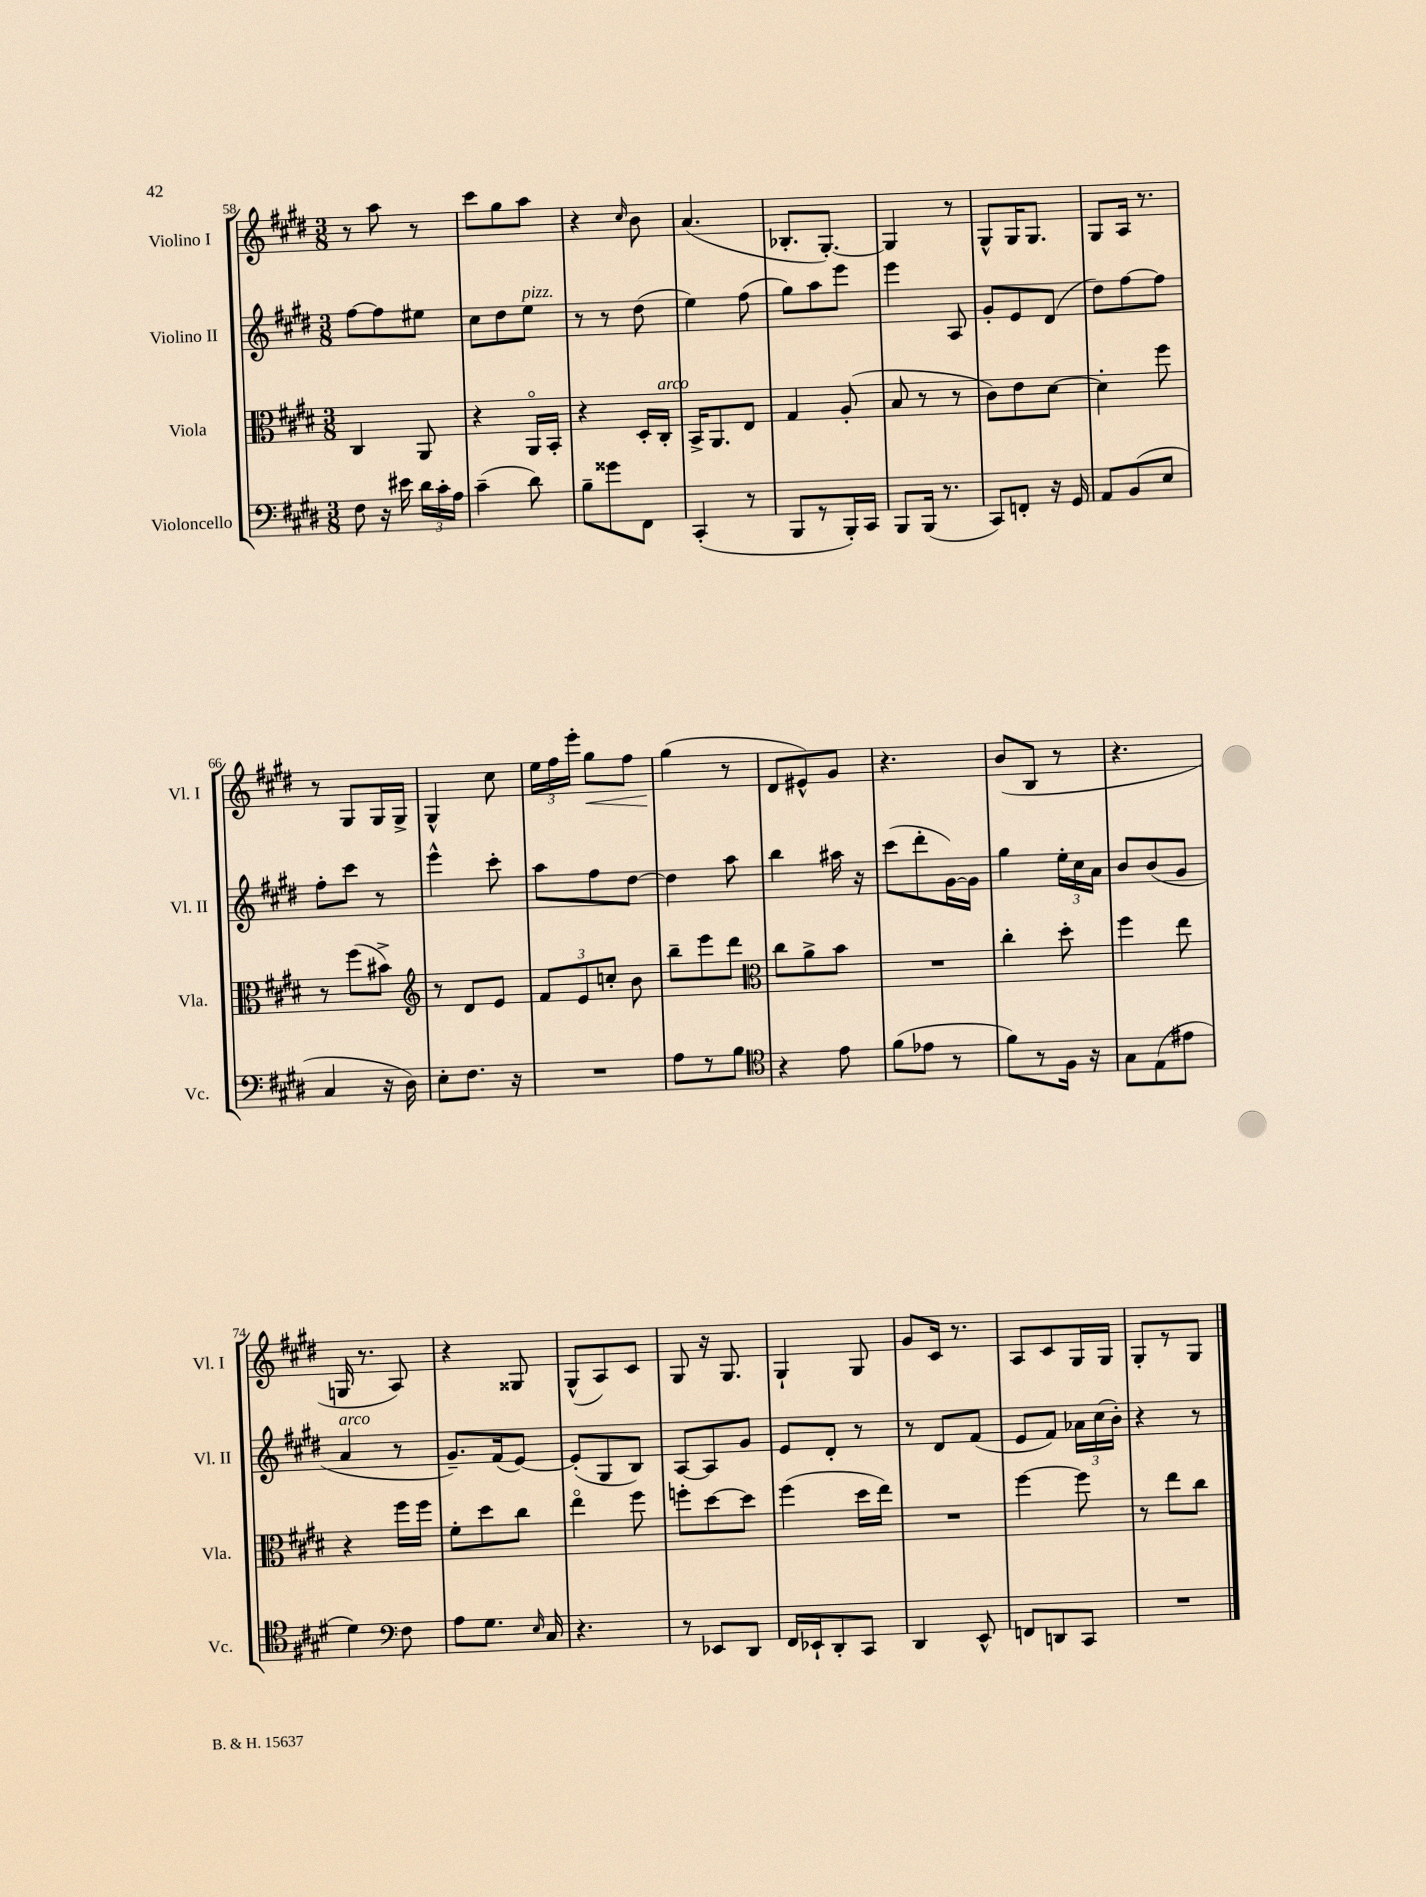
<<
\new StaffGroup <<
\new Staff = "s0" \with { instrumentName = "Violino I" shortInstrumentName = "Vl. I" } {
    \clef treble \key e \major \numericTimeSignature \time 3/8
    \autoBeamOff r8 a''8 r8 |
    cis'''8[ gis''8 a''8] |
    r4 \grace { cis''16 } b'8 |
    a'4.( |
    bes8.[-. gis8.]~-.) |
    gis4 r8 |
    gis8[-^ gis16 gis8.] |
    gis8[ a16] r8. |
    r8 gis8[ gis16 gis16]-> |
    gis4-^ cis''8 |
    \tuplet 3/2 { e''16[ fis''16 e'''16]-. } gis''8[\< fis''8] |
    gis''4\!( r8 |
    dis'8[ eis'8-^) gis'8] |
    r4. |
    b'8[( b8] r8 |
    r4. |
    g16 r8. a8) |
    r4 gisis8 |
    gis8[-^( a8) cis'8] |
    gis8 r16 gis8. |
    gis4-! gis8 |
    gis'8[ cis'16] r8. |
    a8[ cis'8 gis16 gis16] |
    gis8[-. r8 gis8] \bar "|." |
}
\new Staff = "s1" \with { instrumentName = "Violino II" shortInstrumentName = "Vl. II" } {
    \clef treble \key e \major \numericTimeSignature \time 3/8
    \autoBeamOff fis''8[~ fis''8 eis''8] |
    cis''8[ dis''8 e''8]^\markup { \italic "pizz." } |
    r8 r8 dis''8( |
    e''4) fis''8( |
    gis''8[) a''8 e'''8] |
    e'''4 a8 |
    gis'8[-. e'8 dis'8]( |
    dis''8[) fis''8~ fis''8] |
    fis''8[-. cis'''8] r8 |
    e'''4-^ cis'''8-. |
    a''8[ fis''8 dis''8]~ |
    dis''4 a''8 |
    b''4 ais''16 r16 |
    cis'''8[( dis'''8-. gis'16~) gis'16] |
    gis''4 \tuplet 3/2 { e''16[-. cis''16 a'16] } |
    b'8[ b'8( gis'8] |
    a'4^\markup { \italic "arco" } r8 |
    gis'8.[--) fis'16( e'8]~) |
    e'8[-.( gis8 b8]) |
    a8[~ a8 gis'8] |
    e'8[ dis'8]-. r8 |
    r8 dis'8[ fis'8]( |
    e'8[ fis'8]) \tuplet 3/2 { aes'16[ cis''16( b'16]-.) } |
    r4 r8 \bar "|." |
}
\new Staff = "s2" \with { instrumentName = "Viola" shortInstrumentName = "Vla." } {
    \clef alto \key e \major \numericTimeSignature \time 3/8
    \autoBeamOff cis4 a,8 |
    r4 a,16[\flageolet b,16]-. |
    r4 dis16[-. cis16]-.^\markup { \italic "arco" } |
    b,16[-> a,8. e8] |
    gis4 a8-.( |
    b8 r8 r8 |
    cis'8[) e'8 dis'8]~ |
    dis'4-. fis''8 |
    r8 fis''8[( bis'8]->) |
    \clef treble r8 dis'8[ e'8] |
    \tuplet 3/2 { fis'8[ e'8 c''8]-. } b'8 |
    b''8[-- e'''8 dis'''8] |
    \clef alto cis''8[ a'8-> b'8] |
    R4. |
    cis''4-. dis''8-. |
    fis''4 e''8 |
    r4 fis''16[ fis''16] |
    fis'8[-. dis''8 cis''8] |
    e''4\flageolet fis''8 |
    f''8[-. dis''8~ dis''8] |
    fis''4( dis''16[ e''16]) |
    R4. |
    fis''4~ fis''8 |
    r8 e''8[ cis''8] \bar "|." |
}
\new Staff = "s3" \with { instrumentName = "Violoncello" shortInstrumentName = "Vc." } {
    \clef bass \key e \major \numericTimeSignature \time 3/8
    \autoBeamOff fis8 r16 eis'16 \tuplet 3/2 { dis'16[ cis'16-. a16] } |
    cis'4--( dis'8) |
    b8[-- gisis'8 fis,8] |
    cis,4-.( r8 |
    b,,8[ r8 b,,16-.) cis,16] |
    b,,8[ b,,16]( r8. |
    cis,8[) f,8]-. r16 gis,16 |
    a,8[ b,8( e8] |
    cis4 r16 dis16) |
    e8[-. fis8.] r16 |
    R4. |
    a8[ r8 b8] |
    \clef tenor r4 e'8 |
    fis'8[( ees'8] r8 |
    fis'8[) r8 fis16] r16 |
    gis8[ e8( eis'8] |
    dis'4) \clef bass fis8 |
    a8[ gis8.] \grace { e16 } cis16 |
    r4. |
    r8 ees,8[ dis,8] |
    fis,16[ ees,16-! dis,8-. cis,8] |
    dis,4 e,8-^ |
    f,8[ d,8 cis,8] |
    R4. \bar "|." |
}
>>
>>
\layout { \context { \Score currentBarNumber = #58 } }
